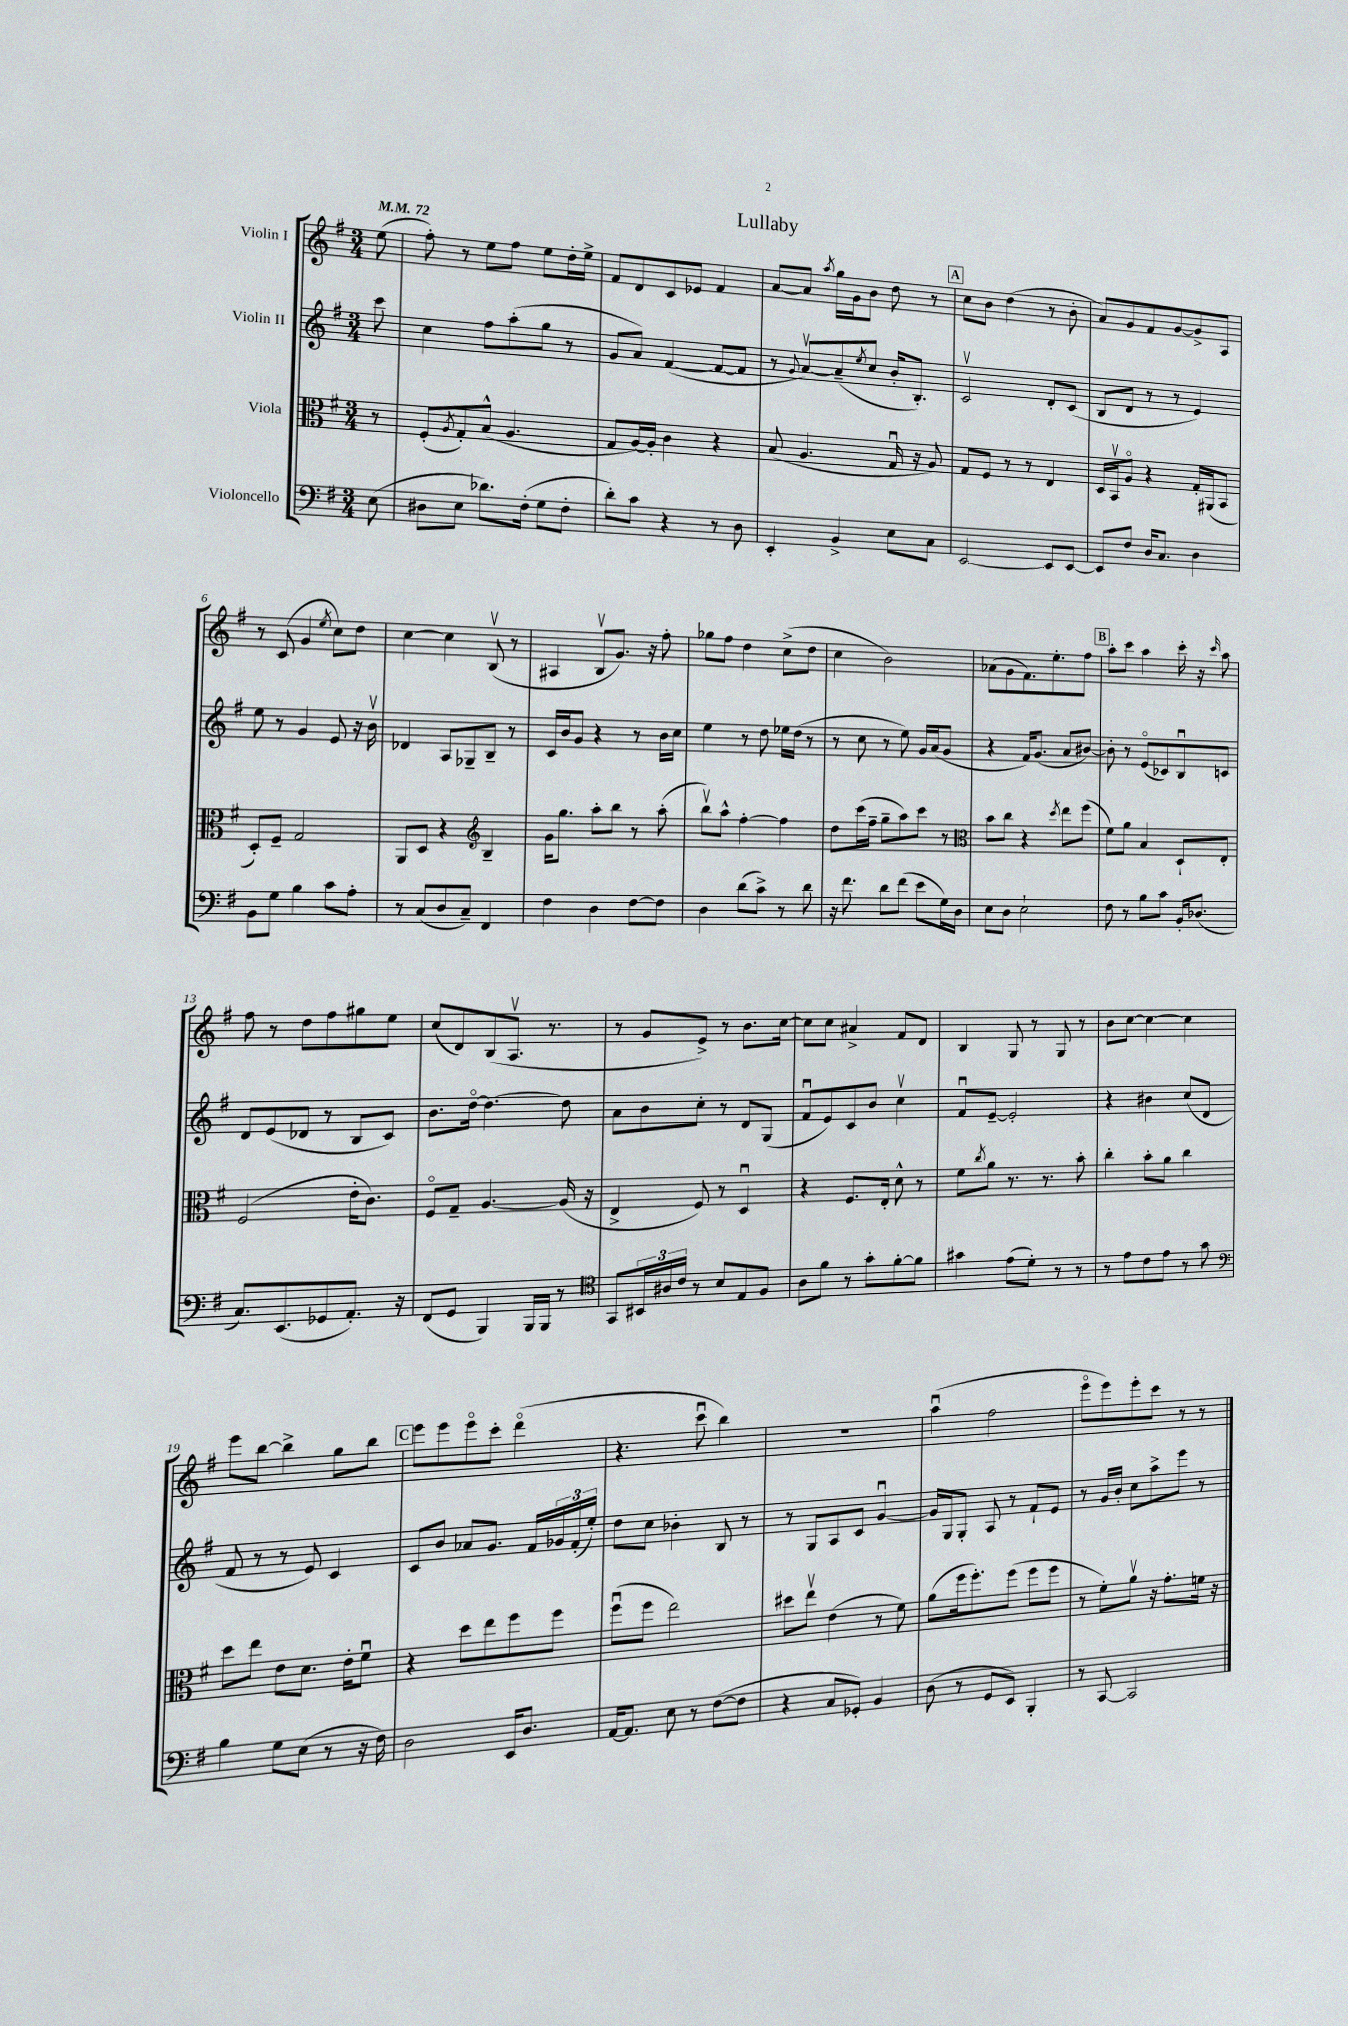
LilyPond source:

\header { title = "Lullaby" }
<<
\new StaffGroup <<
\new Staff = "s0" \with { instrumentName = "Violin I" } {
    \clef treble \key g \major \numericTimeSignature \time 3/4 \partial 8 \tempo 4 = 72
    e''8( |
    fis''8-.) r8 e''8 fis''8 e''8 d''16-. e''16-> |
    fis'8 d'8 c'8 ees'8 fis'4 |
    a'8~ a'8 \acciaccatura { a''8 } g''16 g'16 b'8 d''8 r8 |
    \mark \markup { \box "A" } c''8 b'8 d''4( r8 b'8-. |
    a'8) g'8 fis'8 g'8~ g'8-> a8 |
    r8 c'8( g'4 \acciaccatura { e''8 } c''8) d''8 |
    c''4~ c''4 b8\upbow( r8 |
    ais4 b8\upbow g'8.) r16 fis''8-. |
    ges''8 fis''8 d''4 c''8->( d''8 |
    c''4 b'2) |
    aes'8( g'8 fis'8.) e''8.-. fis''8 |
    \mark \markup { \box "B" } a''8-. c'''8 a''4 c'''16-. r16 \grace { c'''16 } a''8 |
    fis''8 r8 d''8 fis''8 gis''8 e''8 |
    c''8( d'8) b8( a8.\upbow r8. |
    r8 g'8 e'8->) r8 b'8. c''16~ |
    c''8 c''8 ais'4-> fis'8 d'8 |
    b4 g8 r8 g8 r8 |
    b'8 c''8~ c''4~ c''4 |
    e'''8 b''8~ b''4-> g''8 b''8 |
    \mark \markup { \box "C" } e'''8 e'''8 e'''8\flageolet c'''8-. d'''4\flageolet( |
    r4. c'''8\downbow b''4) |
    R2. |
    a''4\downbow( fis''2 |
    e'''8\flageolet e'''8) e'''8-. c'''8 r8 r8 \bar "|." |
}
\new Staff = "s1" \with { instrumentName = "Violin II" } {
    \clef treble \key g \major \numericTimeSignature \time 3/4 \partial 8
    c'''8 |
    c''4 fis''8 a''8-.( g''8 r8 |
    g'8 a'8) fis'4~( fis'8~ fis'8 |
    r8 \appoggiatura { g'8 } a'8~\upbow) a'8--( \acciaccatura { e''8 } c''8 b'16-. b8.-.) |
    \mark \markup { \box "A" } c'2\upbow d'8-. c'8( |
    b8 d'8 r8 r8 e'4) |
    e''8 r8 g'4 e'8 r16 b'16\upbow |
    des'4 a8 ges8-- b8-- r8 |
    c'16 b'16 g'8 r4 r8 b'16 c''16 |
    e''4 r8 d''8 ees''16 d''16( r8 |
    r8 c''8 r8 e''8) g'16 a'16( g'8 |
    r4 fis'16) g'8.( a'8 bis'8~) |
    \mark \markup { \box "B" } bis'8-. r8 e'8\flageolet( ces'8) b8\downbow c'8 |
    d'8 e'8( des'8 r8 b8 c'8) |
    b'8. d''16~\flageolet d''4.~ d''8 |
    a'8 b'8 c''8-. r8 d'8 g8( |
    fis'8\downbow e'8) c'8 b'8 c''4\upbow |
    fis'8\downbow e'8~-- e'2-. |
    r4 bis'4 c''8( d'8 |
    fis'8 r8 r8 e'8) c'4 |
    \mark \markup { \box "C" } c'8 b'8 aes'8 g'8. fis'16 \tuplet 3/2 { ges'16 fis'16-.( e''16-.) } |
    d''8 c''8 bes'4-. b8 r8 |
    r8 g8 a8 c'8 g'4~\downbow |
    g'16 g16 g8-. a8 r8 fis'8-! e'8 |
    r8 g'16 b'16-. c''8 a''8-> e'''8 r8 \bar "|." |
}
\new Staff = "s2" \with { instrumentName = "Viola" } {
    \clef alto \key g \major \numericTimeSignature \time 3/4 \partial 8
    r8 |
    fis8-.( \acciaccatura { a8 } g8-.) b8-^( a4. |
    g8 a16~) a16-. c'4 r4 |
    b8( a4. g16\downbow r16 a8) |
    \mark \markup { \box "A" } g8 fis8 r8 r8 e4 |
    d16 b,16\upbow a8\flageolet r4 g16-. ais,16( b,8 |
    d8-.) fis8-- g2 |
    a,8 d8 r4 \clef treble b4-- |
    g'16 g''8. a''8-. b''8 r8 a''8-.( |
    b''8\upbow) a''8-^ fis''4~-. fis''4 |
    d''8 c'''16( fis''16-- g''8-- a''8) c'''8 r8 |
    \clef alto b'8 c''8 r4 \acciaccatura { d''8 } e''8 fis''8( |
    \mark \markup { \box "B" } fis'8) a'8 b4 d8-! e8-. |
    fis2( e'16-. c'8.) |
    fis8\flageolet g8-- a4.~ a16( r16 |
    e4-> fis8) r8 d4\downbow |
    r4 fis8. e16-. d'8-^ r8 |
    fis'8 \acciaccatura { c''8 } a'8 r8. r8. b'8-. |
    c''4-. b'8-. a'8 c''4 |
    d''8 e''8 e'8 d'8. e'16-. fis'8\downbow |
    \mark \markup { \box "C" } r4 d''8 e''8 fis''8 fis''8 |
    fis''8\downbow( fis''8 e''2) |
    dis''8 e''8\upbow e'4( r8 fis'8) |
    a'8( fis''16 fis''8.-.) fis''8( fis''8 fis''8 |
    r8 fis'8-.) a'8\upbow r16 g'8.-. f'16 r16 \bar "|." |
}
\new Staff = "s3" \with { instrumentName = "Violoncello" } {
    \clef bass \key g \major \numericTimeSignature \time 3/4 \partial 8
    e8( |
    dis8 e8 des'8.) fis16-.( g8 fis8-. |
    d'8-.) c'8 r4 r8 d8 |
    e,4-. b,4-> e8 c8 |
    \mark \markup { \box "A" } e,2~ e,8 e,8~ |
    e,8 fis8 d16 c8. d4 |
    b,8 g8 b4 c'8 a8-. |
    r8 c8( d8 c8--) fis,4 |
    fis4 d4 fis8~ fis8 |
    d4 d'8( c'8->) r8 d'8 |
    r16 fis'8. d'8 fis'8( e'8 g16) d16 |
    e8 d8 e2-! |
    \mark \markup { \box "B" } fis8 r8 b8 c'8 b,16-. des8.( |
    c8.) e,8.( ges,8 a,8.-.) r16 |
    fis,8( g,8 b,,4) b,,16 b,,16 r8 |
    \clef tenor g,8 \tuplet 3/2 { bis,16 ais16 c'16 } r8 b8 e8 fis8 |
    a8 fis'8 r8 g'8-. fis'8~-. fis'8 |
    gis'4 e'8( d'8-.) r8 r8 |
    r8 e'8 c'8 e'8 r8 g'8 |
    \clef bass b4 g8 e8( r8 r16 fis16) |
    \mark \markup { \box "C" } d2 e,16 d8. |
    a,16~ a,8. e8 r8 fis8~( fis8 |
    r4 c8 ges,8-.) b,4 |
    d8( r8 g,8 e,8) b,,4-. |
    r8 c,8~ c,2 \bar "|." |
}
>>
>>
